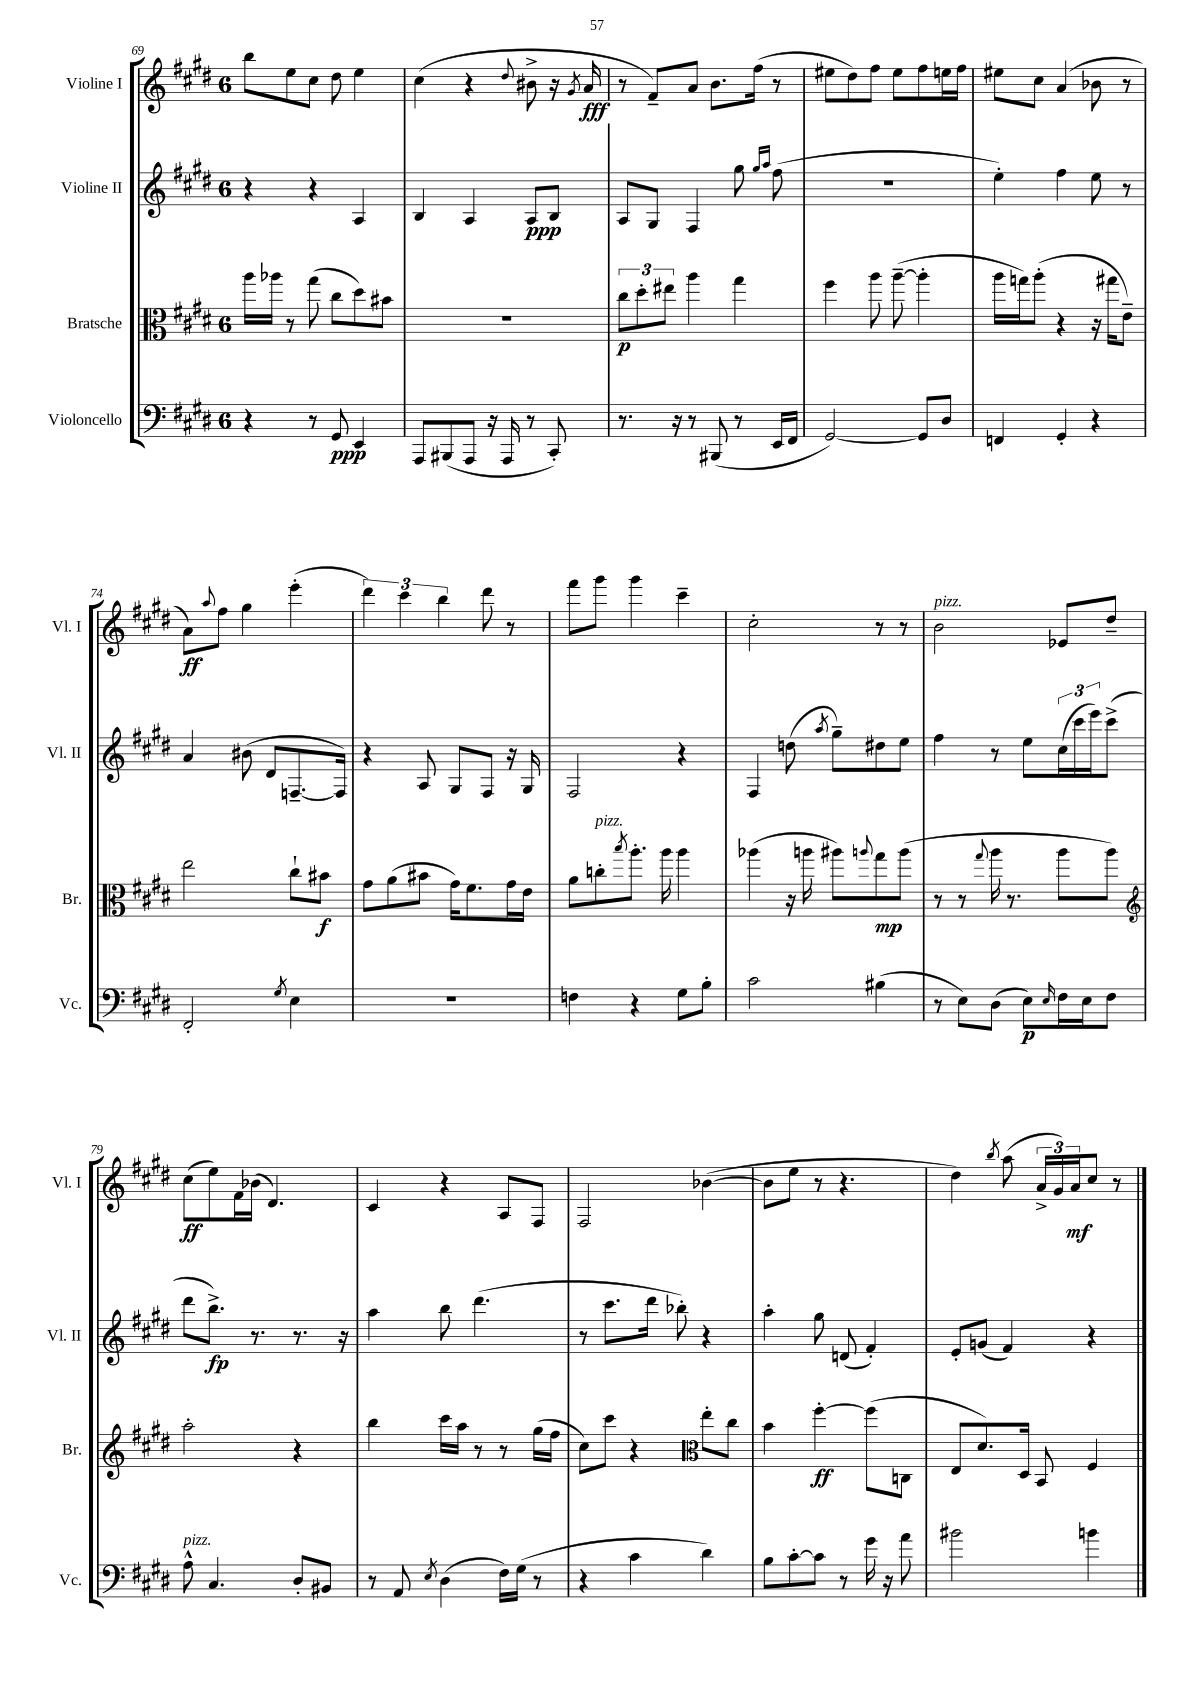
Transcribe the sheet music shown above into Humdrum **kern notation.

**kern	**kern	**kern	**kern
*staff4	*staff3	*staff2	*staff1
*clefF4	*clefC3	*clefG2	*clefG2
*k[f#c#g#d#]	*k[f#c#g#d#]	*k[f#c#g#d#]	*k[f#c#g#d#]
*M6/8	*M6/8	*M6/8	*M6/8
4r	16aa\LL	4r	8bb\L
.	16aa-\JJ	.	.
.	8r	.	8ee\
8r	(8gg#\	4r	8cc#\J
8GG#/	8cc#\L	.	8dd#\
4EE/	8dd#\)	4A/	4ee\
.	8b#\J	.	.
=	=	=	=
8AAA/L	2.r	4B/	(4cc#\
(8BBB#/	.	.	.
8AAA/J	.	4A/	4r
16r	.	.	.
16AAA/	.	.	.
.	.	.	8qqdd#/
8r	.	8A/L	8b#^\
8CC#'/)	.	8B/J	16r
.	.	.	8qg#/
.	.	.	16a/
=	=	=	=
8.r	12cc#\L	8A/L	8r
.	12dd#'\	.	.
.	.	8G#/J	8f#~/L)
.	12ee#\J	.	.
16r	.	.	.
8r	4aa\	4F#/	8a/J
(8BBB#/	.	.	8.b\L
8r	4gg#\	8gg#\	.
.	.	.	(16ff#\Jk
.	.	16qqgg#/LL	.
.	.	16qqaa/JJ	.
16EE/LL	.	(8ff#\	8r
16FF#/JJ	.	.	.
=	=	=	=
[2GG#/)	4ff#\	2.r	8ee#\L
.	.	.	8dd#\)
.	8aa\	.	8ff#\J
.	([8aa~\	.	8ee#\L
8GG#/]L	4aa'\]	.	8ff#\
8D#/J	.	.	16ee\L
.	.	.	16ff#\JJ
=	=	=	=
4FF/	16aa\LL	4ee'\)	8ee#\L
.	16gg\J)	.	.
.	(8aa'\J	.	8cc#\J
4GG#'/	4r	4ff#\	(4a/
4r	16r	8ee\	8b-\
.	16gg#\LK	.	.
.	8e~\J)	8r	8r
=	=	=	=
2FF#'/	2ee\	4a/	8a\L)
.	.	.	8qqaa/
.	.	.	8ff#\J
.	.	(8b#\	4gg#\
.	.	8d#/L	.
8qG#/	.	.	.
4E\	8cc#`\L	[8.F~/	(4eee'\
.	8b#\J	.	.
.	.	16F/]Jk)	.
=	=	=	=
2.r	8g#\L	4r	6ddd#\)
.	(8a\	.	.
.	.	.	6ccc#\
.	8b#\J	8A/	.
.	.	.	6bb\
.	16g#\LK)	8G#/L	.
.	8.f#\	.	.
.	.	8F#/J	8ddd#\
.	16g#\L	16r	8r
.	16e\JJ	16G#/	.
=	=	=	=
4F\	8a\L	2F#/	8fff#\L
.	8cc'\	.	8ggg#\J
.	8qbb/	.	.
4r	8.aa'\J	.	4ggg#\
.	16aa\	.	.
8G#\L	4aa\	4r	4ccc#~\
8B'\J	.	.	.
=	=	=	=
2c#\	(4aa-\	4F#/	2cc#'\
.	16r	(8dd\	.
.	16aa\	.	.
.	.	8qaa/	.
.	8aa#\L)	8gg#~\L)	.
.	8qqaa/	.	.
(4B#\	8gg#\	8dd#\	8r
.	(8aa\J	8ee\J	8r
=	=	=	=
8r	8r	4ff#\	2b\
8E\L)	8r	.	.
.	8qqgg#/	.	.
(8D#\J	16aa\	8r	.
.	8.r	.	.
8E\L)	.	8ee\L	.
16qqE/	.	.	.
16F#\L	8aa\L	(24cc#\L	8e-/L
.	.	24ccc#\	.
16E\J	.	.	.
.	.	24eee\J)	.
8F#\J	8aa\J)	(8ccc#^\J	8dd#~/J
=	=	=	=
*	*clefG2	*	*
8A^^\	2aa'\	8ddd#\L	(8cc#\L
4.C#/	.	8.bb^\J)	8ee\)
.	.	.	16f#\L
.	.	8.r	(16b-\JJ
.	.	.	4.d#/)
8D#'/L	4r	8.r	.
8BB#/J	.	.	.
.	.	16r	.
=	=	=	=
8r	4bb\	4aa\	4c#/
8AA/	.	.	.
8qE/	.	.	.
(4D#\	16ccc#\LL	8bb\	4r
.	16aa\JJ	.	.
.	8r	(4.ddd#\	.
16F#\LL)	8r	.	8A/L
(16G#\JJ	.	.	.
8r	(16gg#\LL	.	8F#/J
.	16ff#\JJ	.	.
=	=	=	=
4r	8cc#\L)	8r	2F#/
.	8ccc#\J	8.ccc#\L	.
4c#\	4r	.	.
.	.	16ddd#\Jk	.
.	.	8bb-'\)	.
*	*clefC3	*	*
4d#\)	8ee'\L	4r	([4b-\
.	8cc#\J	.	.
=	=	=	=
8B\L	4b\	4aa'\	8b-\]L
[8c#'\	.	.	8ee\J
8c#\]J	[4ff#'\	8gg#\	8r
8r	.	(8d/	4.r
16g#\	(8ff#\]L	4f#'/)	.
16r	.	.	.
8a\	8C\J	.	.
=	=	=	=
2b#\	8E/L	8e'/L	4dd#\)
.	8.d#/)	(8g/J	.
.	.	.	8qbb/
.	.	4f#/)	(8aa\
.	16D#/Jk	.	.
.	8BB/	.	24a^/LL
.	.	.	24g#/)
.	.	.	24a/J
4b\	4F#/	4r	8cc#/J
.	.	.	8r
==	==	==	==
*-	*-	*-	*-
